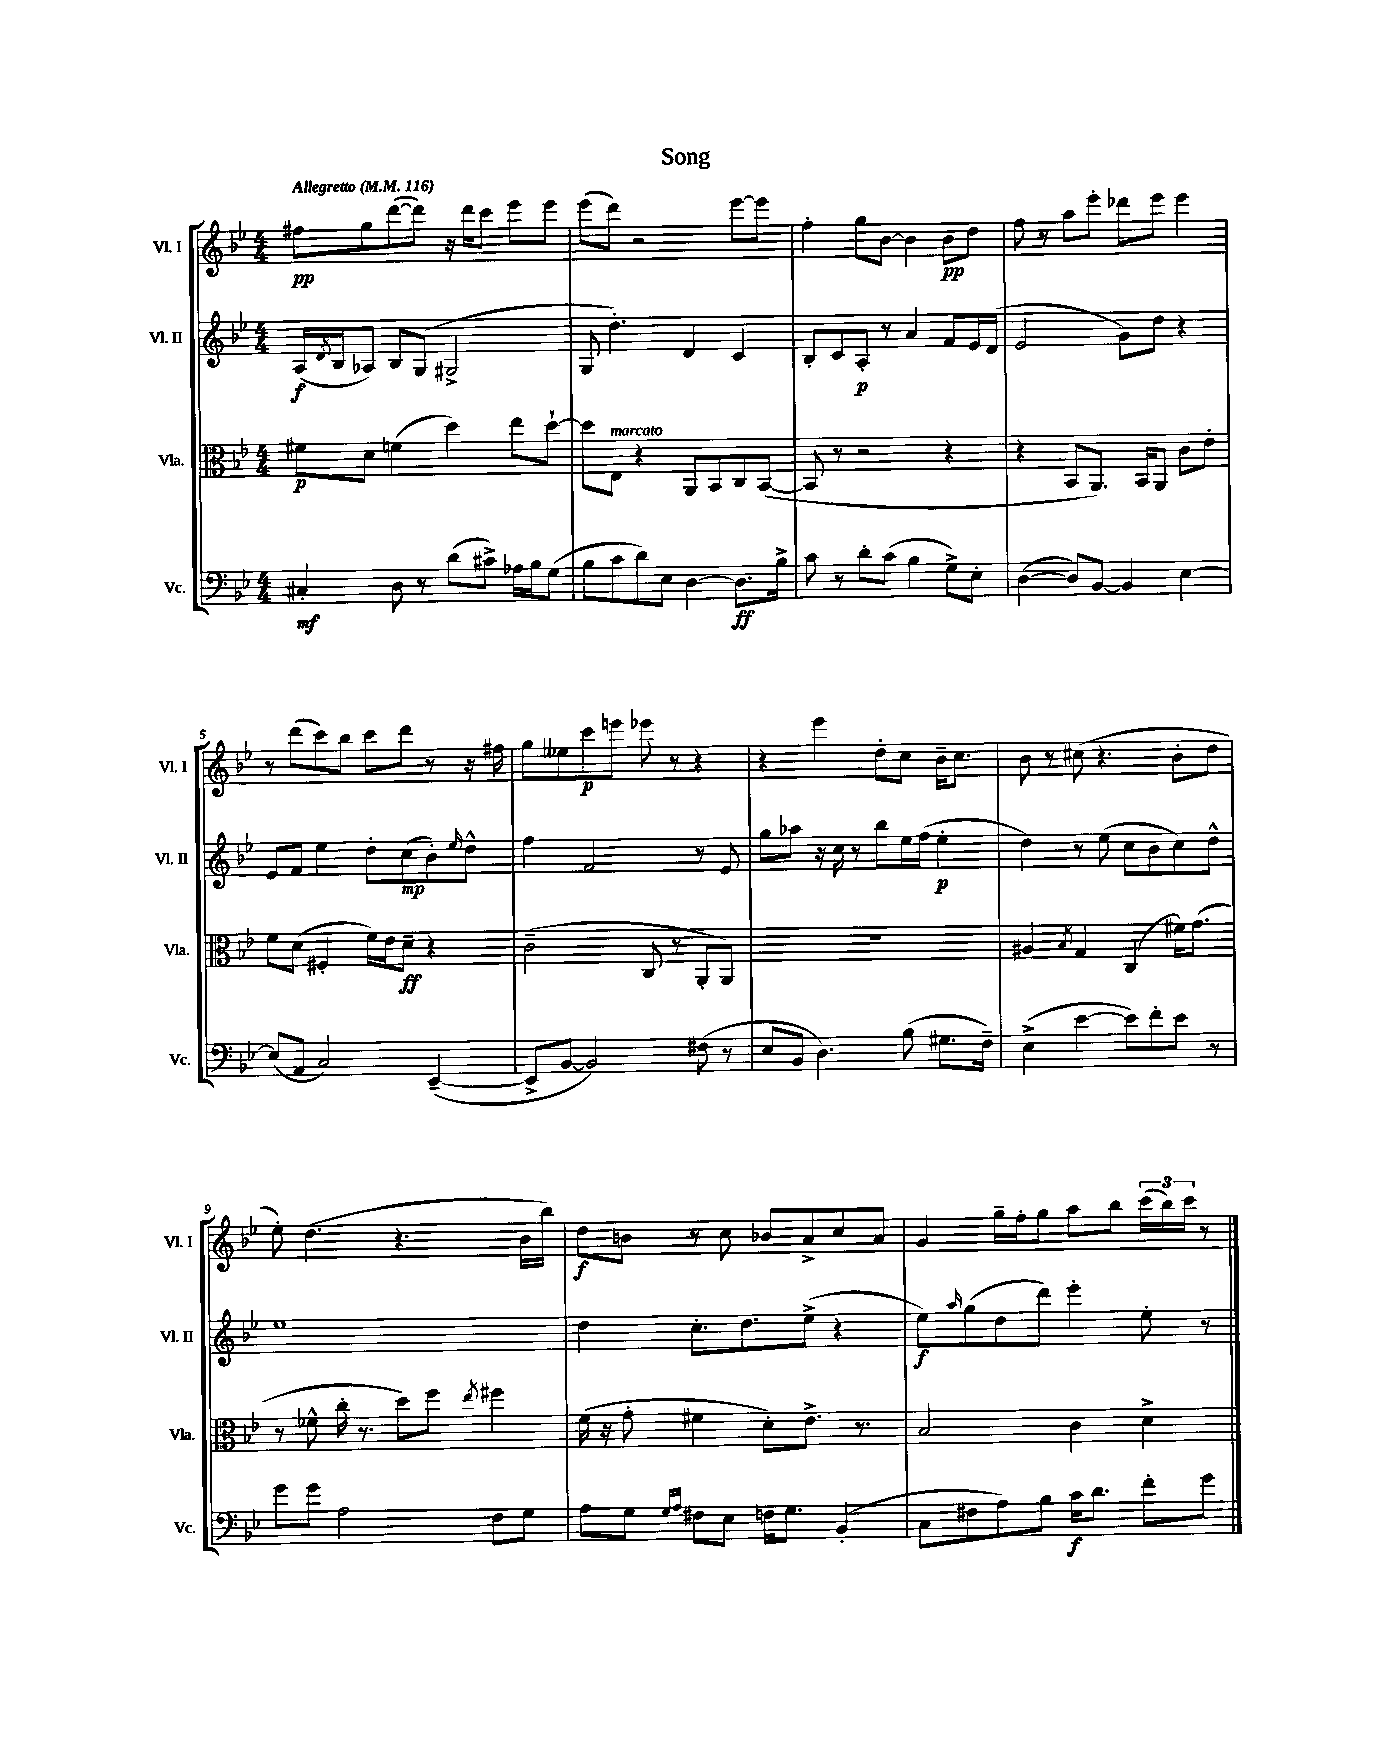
\header { title = "Song" }
<<
\new StaffGroup <<
\new Staff = "s0" \with { instrumentName = "Vl. I" shortInstrumentName = "Vl. I" } {
    \clef treble \key bes \major \numericTimeSignature \time 4/4 \tempo "Allegretto" 4 = 116
    fis''8\pp g''8 d'''8~( d'''8) r16 d'''16 c'''8 ees'''8 ees'''8 |
    ees'''8( d'''8) r2 ees'''8~ ees'''8 |
    f''4-. g''8 bes'8~ bes'4 bes'8\pp d''8 |
    f''8 r8 a''8 ees'''8-. des'''8 ees'''8 ees'''4 |
    r8 d'''8( c'''8) bes''8 c'''8 d'''8 r8 r16 fis''16 |
    g''8 eeses''8 c'''8\p e'''8 ees'''8 r8 r4 |
    r4 ees'''4 d''8-. c''8 bes'16-- c''8. |
    bes'8 r8 cis''8( r4. bes'8-. d''8 |
    ees''8-.) d''4.( r4. bes'16 bes''16) |
    d''8\f b'8 r8 c''8 bes'8 a'8-> c''8 a'8 |
    g'4 g''16-- f''16-. g''8 a''8 bes''8 \tuplet 3/2 { c'''16( bes''16) c'''16 } r8 \bar "|." |
}
\new Staff = "s1" \with { instrumentName = "Vl. II" shortInstrumentName = "Vl. II" } {
    \clef treble \key bes \major \numericTimeSignature \time 4/4
    a16\f( \acciaccatura { d'8 } bes16 aes8) bes8 g8( gis2-> |
    g8 d''4.-.) d'4 c'4 |
    bes8-. c'8 a8-.\p r8 a'4 f'8 ees'16 d'16( |
    ees'2 g'8) d''8 r4 |
    ees'8 f'8 ees''4 d''8-. c''8\mp( bes'8-.) \grace { ees''16 } d''8-^ |
    f''4 f'2 r8 ees'8 |
    g''8 aes''8 r16 c''16 r8 bes''8 ees''16 f''16( ees''4-.\p |
    d''4) r8 ees''8( c''8 bes'8 c''8) d''8-^ |
    ees''1 |
    d''4 c''8.-. d''8. ees''8->( r4 |
    ees''8\f) \grace { a''16 } g''8( d''8 d'''8) ees'''4-. ees''8-. r8 \bar "|." |
}
\new Staff = "s2" \with { instrumentName = "Vla." shortInstrumentName = "Vla." } {
    \clef alto \key bes \major \numericTimeSignature \time 4/4
    fis'8\p d'8 f'4( d''4) ees''8 d''8~-! |
    d''8 ees8^\markup { \italic "marcato" } r4 a,8 bes,8 c8 bes,8~( |
    bes,8 r8 r2 r4 |
    r4 bes,8 a,8.) bes,16 a,8 c'8 ees'8-. |
    f'8 d'8( fis4-. f'16) ees'16 d'8--\ff r4 |
    c'2--( c8 r8 a,8-. a,8) |
    r1 |
    ais4 \acciaccatura { bes8 } g4 c4( fis'16) g'8.( |
    r8 fes'8-^ c''16-. r8. d''8) f''8 \acciaccatura { ees''8 } fis''4 |
    f'16( r16 g'8-. fis'4 d'8-.) ees'8.-> r8. |
    bes2 c'4 d'4-> \bar "|." |
}
\new Staff = "s3" \with { instrumentName = "Vc." shortInstrumentName = "Vc." } {
    \clef bass \key bes \major \numericTimeSignature \time 4/4
    cis4-.\mf d8 r8 d'8( cis'8->) aes16 bes16 g8( |
    bes8 c'8 d'8) ees8 d4~ d8.\ff bes16-> |
    c'8 r8 d'8-. c'8( bes4 g8->) ees8-. |
    d4~( d8) bes,8~ bes,4 ees4~ |
    ees8( a,8 c2) ees,4~--( |
    ees,8-> bes,8~ bes,2) fis8( r8 |
    ees8 bes,8 d4.) bes8( gis8. f16--) |
    ees4->( ees'4~ ees'8) f'8-. ees'8 r8 |
    g'8 g'8 a2 f8 g8 |
    a8 g8 \grace { g16 a16 } fis8 ees8 f16 g8. bes,4-.( |
    c8 fis8 a8) bes8 c'16\f d'8. f'8-. g'8 \bar "|." |
}
>>
>>
